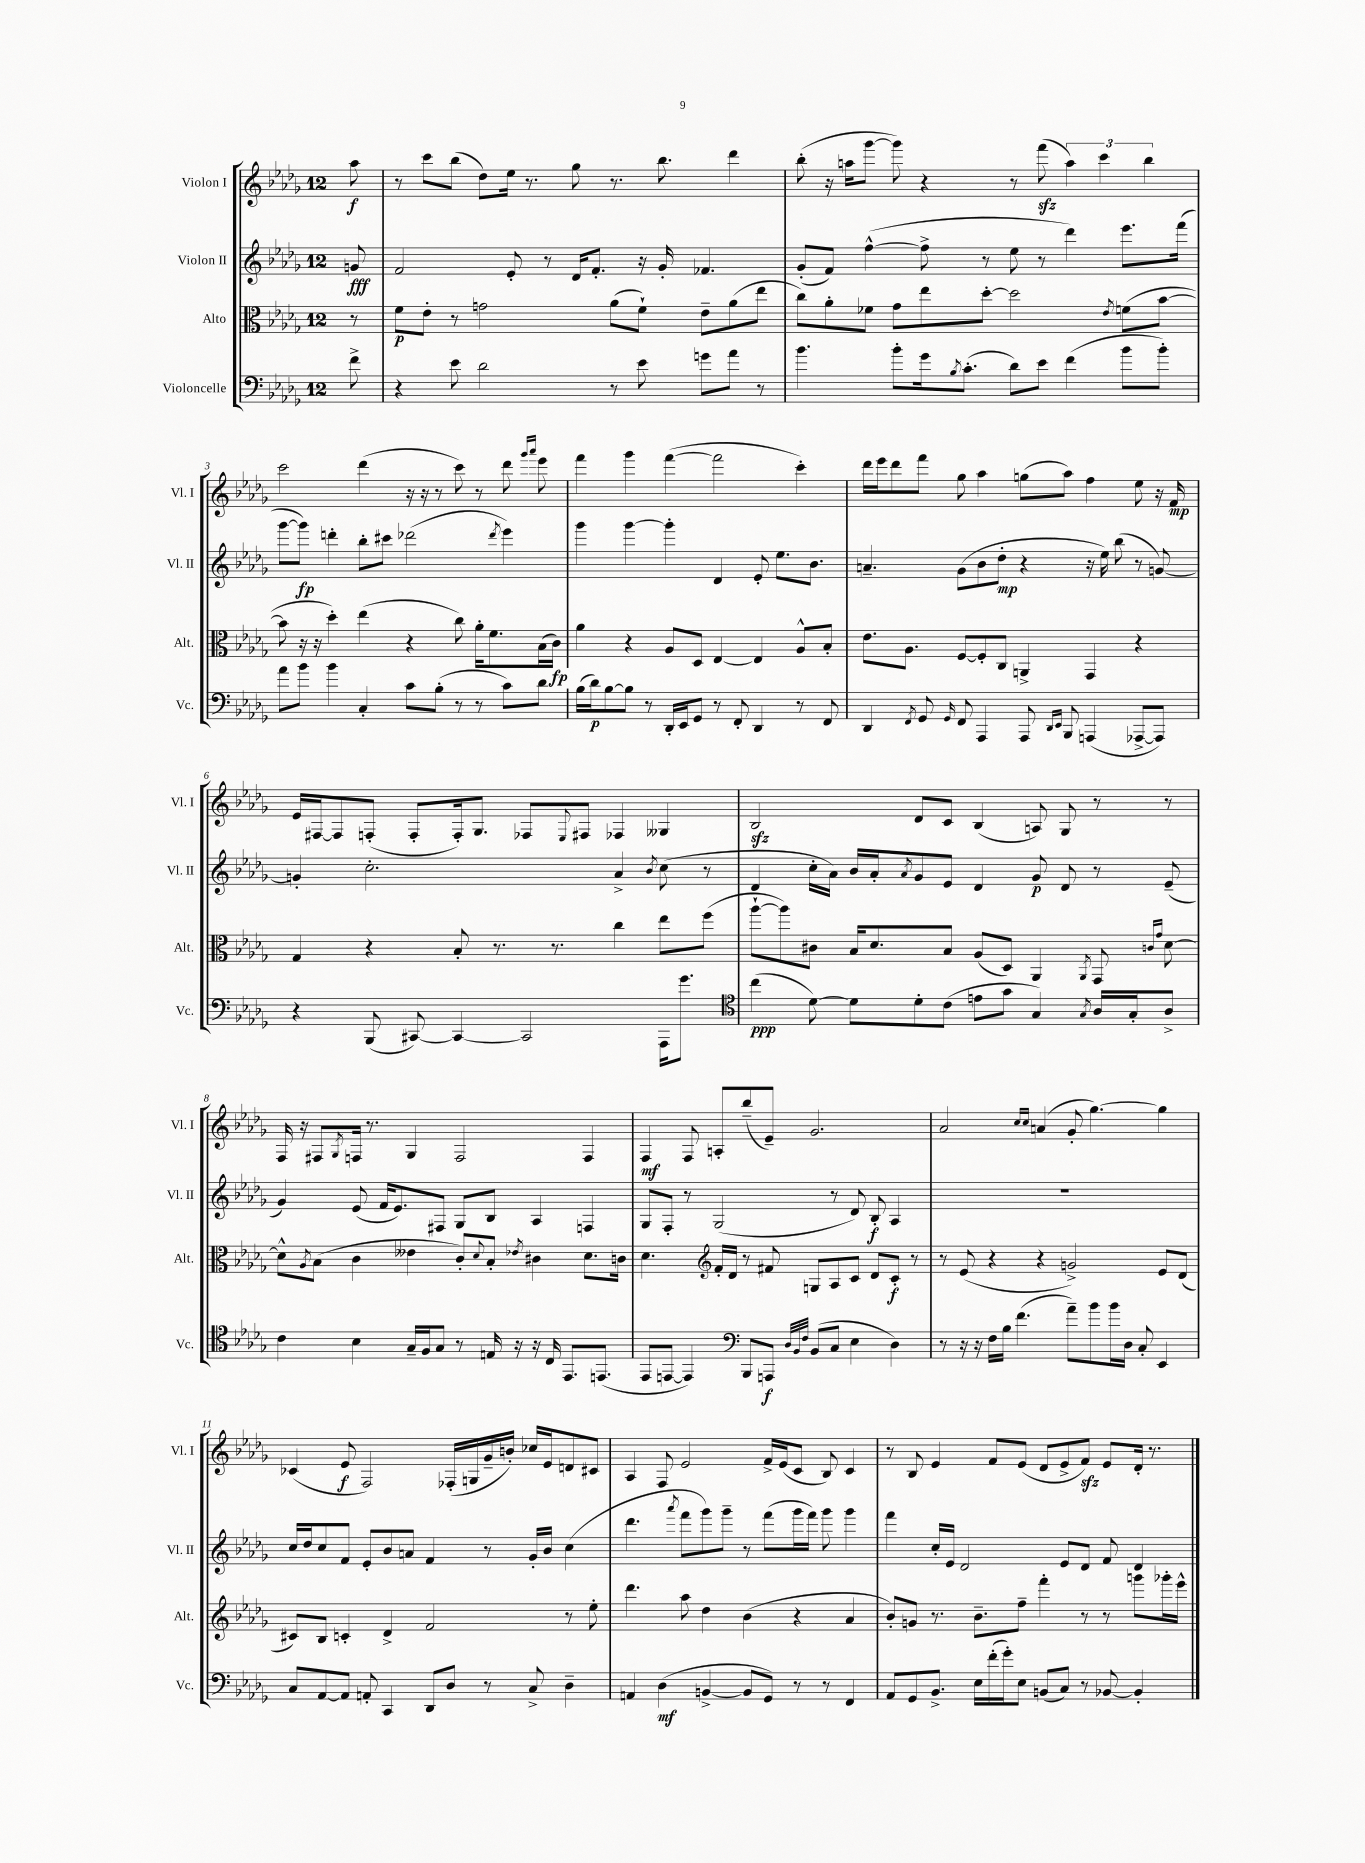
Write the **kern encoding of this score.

**kern	**dynam	**kern	**dynam	**kern	**dynam	**kern	**dynam
*part4	*part4	*part3	*part3	*part2	*part2	*part1	*part1
*staff4	*staff4	*staff3	*staff3	*staff2	*staff2	*staff1	*staff1
*I"Violoncelle	*	*I"Alto	*	*I"Violon II	*	*I"Violon I	*
*I'Vc.	*	*I'Alt.	*	*I'Vl. II	*	*I'Vl. I	*
*clefF4	*	*clefC3	*	*clefG2	*	*clefG2	*
*k[b-e-a-d-g-]	*	*k[b-e-a-d-g-]	*	*k[b-e-a-d-g-]	*	*k[b-e-a-d-g-]	*
*M12/8	*	*M12/8	*	*M12/8	*	*M12/8	*
=	=	=	=	=	=	=	=
8f^\	.	8r	.	8gn/	fff	8aa-\	f
=1	=1	=1	=1	=1	=1	=1	=1
4r	.	8f\L	p	2f/	.	8r	.
.	.	8e-'\J	.	.	.	8ccc\L	.
8e-\	.	8r	.	.	.	(8bb-\J	.
2d-\	.	2gn\	.	.	.	8dd-\L)	.
.	.	.	.	8e-'/	.	16ee-\Jk	.
.	.	.	.	.	.	8.r	.
.	.	.	.	8r	.	.	.
.	.	.	.	16d-/KL	.	8gg-\	.
.	.	.	.	8.f'/J	.	.	.
8r	.	(8a-\L	.	.	.	8.r	.
8e-\	.	8f`\J)	.	16r	.	.	.
.	.	.	.	16g-'/	.	8.bb-\	.
8gn\L	.	8e-~\L	.	4.f-X/	.	.	.
8a-\J	.	(8a-\	.	.	.	4ddd-\	.
8r	.	8ee-\J	.	.	.	.	.
=2	=2	=2	=2	=2	=2	=2	=2
4.b-\	.	8cc\L)	.	(8g-'/L	.	(8bb-'\	.
.	.	8a-'\	.	8f/J)	.	16r	.
.	.	.	.	.	.	16aan\KL	.
.	.	8f-X\J	.	([4ff^^\	.	[8ggg-\J	.
8b-'\L	.	8g-\L	.	.	.	8ggg-\])	.
16g-\k	.	8ee-\	.	8ff^\]	.	4r	.
8qB-/	.	.	.	.	.	.	.
(8.c'\J	.	.	.	.	.	.	.
.	.	[8dd-'\J	.	8r	.	.	.
8d-\L)	.	2dd-\]	.	8ee-\	.	8r	.
8e-\J	.	.	.	8r	.	(8fffzz\	.
(4f\	.	.	.	4ddd-\)	.	6aa\)	.
.	.	.	.	.	.	6ccc\	.
.	.	8qe-/	.	.	.	.	.
8b-\L	.	(8fn\L	.	8.eee-\L	.	.	.
.	.	.	.	.	.	6bb-\	.
8b-'\J)	.	[8b-\J	.	.	.	.	.
.	.	.	.	(16fff\Jk	.	.	.
!!LO:LB:g=z
=3	=3	=3	=3	=3	=3	=3	=3
8a-\L	.	8b-\]	.	[8ggg-\L	.	2ccc\	.
8b-\J	.	16r	.	8ggg-\J])	fp	.	.
.	.	16r	.	.	.	.	.
4b-\	.	4dd-'\)	.	4dddn'\	.	.	.
4C'/	.	(4ee-\	.	8bb-'\L	.	(4ddd-\	.
.	.	.	.	8ccc#X\J	.	.	.
8c\L	.	4r	.	(2ddd-X\	.	16r	.
.	.	.	.	.	.	16r	.
(8B-'\J	.	.	.	.	.	8r	.
8r	.	8cc\)	.	.	.	8ccc\)	.
8r	.	16a-'\KL	.	.	.	8r	.
.	.	8.f\	.	.	.	.	.
.	.	.	.	8qddd-/	.	.	.
8c\L)	.	.	.	4eee-\)	.	8ddd-\	.
.	.	.	.	.	.	16qqggg-/LL	.
.	.	.	.	.	.	16qqaaa-/JJ	.
8d-\J	.	(16B-\L	.	.	.	8eee-\	.
.	.	16c\JJ)	fp	.	.	.	.
=4	=4	=4	=4	=4	=4	=4	=4
(16B-\LL	.	4a-\	.	4ggg-\	.	4fff\	.
16d-\J)	p	.	.	.	.	.	.
[8B-\	.	.	.	.	.	.	.
8B-\J]	.	4r	.	[4ggg-\	.	4ggg-\	.
8r	.	.	.	.	.	.	.
16DD-'/LL	.	8A-/L	.	4ggg-'\]	.	([4fff\	.
16EE-/J	.	.	.	.	.	.	.
8GG-/J	.	8D-/J	.	.	.	.	.
8r	.	[4E-/	.	4d-/	.	2fff\]	.
8FF'/	.	.	.	.	.	.	.
4DD-/	.	4E-/]	.	8e-'/	.	.	.
.	.	.	.	8.ee-\L	.	.	.
8r	.	8A-^^/L	.	.	.	4ccc'\)	.
.	.	.	.	8.b-\J	.	.	.
8FF/	.	8B-'/J	.	.	.	.	.
=5	=5	=5	=5	=5	=5	=5	=5
4DD-/	.	8.e-\L	.	4.an~/	.	16ddd-\LL	.
.	.	.	.	.	.	16eee-\J	.
.	.	.	.	.	.	8ddd-\	.
.	.	8.A-\J	.	.	.	.	.
8qFF/	.	.	.	.	.	.	.
8GG-/	.	.	.	.	.	8fff\J	.
16qqGG-/	.	.	.	.	.	.	.
8FF/	.	[8F/L	.	(8g-\L	.	8gg-\	.
4AAA-/	.	8F'/]	.	8b-\	.	4aa-\	.
.	.	8C/J	.	8dd-'\J	mp	.	.
8AAA-/	.	4AAn^/	.	4r	.	(8ggn\L	.
16qqDD-/LL	.	.	.	.	.	.	.
16qqEE-/JJ	.	.	.	.	.	.	.
8BBB-/	.	.	.	.	.	8aa-\J)	.
(4AAAn/	.	4GG-/	.	16r	.	4ff\	.
.	.	.	.	16ee-\)	.	.	.
.	.	.	.	(8bb-\	.	.	.
[8AAA-X^/L	.	4r	.	8r	.	8ee-\	.
8AAA-/J])	.	.	.	[8gn/)	.	16r	.
.	.	.	.	.	.	16f/	mp
!!LO:LB:g=z
=6	=6	=6	=6	=6	=6	=6	=6
4r	.	4G-/	.	4gn'/]	.	16e-/LL	.
.	.	.	.	.	.	[16F#X/J	.
.	.	.	.	.	.	8F#/]	.
(8BBB-/	.	4r	.	2.cc'\	.	(8Fn'/J	.
[8CC#X/)	.	.	.	.	.	8F'/L	.
4CC#/_	.	8B-'/	.	.	.	16F'/k)	.
.	.	.	.	.	.	8.G-/J	.
.	.	8.r	.	.	.	.	.
2CC#/]	.	.	.	.	.	8F-X/L	.
.	.	8.r	.	.	.	.	.
.	.	.	.	.	.	8qqE-/	.
.	.	.	.	.	.	8F#X/J	.
.	.	4cc\	.	4a-^/	.	4F-X/	.
.	.	.	.	8qb-/	.	.	.
16AAA-\KL	.	8ee-\L	.	(8cc\	.	4G--X/	.
8.g-\J	.	.	.	.	.	.	.
.	.	(8ff\J	.	8r	.	.	.
=7	=7	=7	=7	=7	=7	=7	=7
*clefC4	*	*	*	*	*	*	*
(4cc\	ppp	[8aa-`\L	.	4d-/	.	2B-zz/	.
.	.	8aa-\])	.	.	.	.	.
[8d-\)	.	8c#X\J	.	16cc'\LL	.	.	.
.	.	.	.	16a-\JJ)	.	.	.
8d-\L]	.	16B-/KL	.	16b-/LL	.	.	.
.	.	8.d-/	.	16a-'/J	.	.	.
.	.	.	.	8qa-/	.	.	.
8d-'\	.	.	.	8g-/	.	8d-/L	.
(8c\J	.	8B-/J	.	8e-/J	.	8c/J	.
8en\L	.	(8A-/L	.	4d-/	.	(4B-/	.
8g-\J	.	8D-/J)	.	.	.	.	.
4G-/)	.	4AA-/	.	8g-/	p	8An/)	.
.	.	.	.	8d-/	.	8G-/	.
8qG-/	.	8qAA-/	.	.	.	.	.
16A-/LL	.	8GG-/	.	8r	.	8r	.
16G-'/J	.	.	.	.	.	.	.
.	.	16qqcn/LL	.	.	.	.	.
.	.	16qqg-/JJ	.	.	.	.	.
8A-^/J	.	[8d-\	.	(8e-~/	.	8r	.
!!LO:LB:g=z
=8	=8	=8	=8	=8	=8	=8	=8
4c\	.	8d-^^\L]	.	4g-/)	.	16F/	.
.	.	.	.	.	.	16r	.
.	.	8qA-/	.	.	.	.	.
.	.	(8B-\J	.	.	.	8F#X/L	.
.	.	.	.	.	.	8qG-/	.
4B-\	.	4c\	.	(8e-/	.	16Fn/Jk	.
.	.	.	.	.	.	8.r	.
.	.	.	.	16f/KL	.	.	.
.	.	.	.	8.e-/)	.	.	.
16G-~/LL	.	4e--X\	.	.	.	4G-/	.
16F/J	.	.	.	.	.	.	.
8G-/J	.	.	.	8F#X/J	.	.	.
8r	.	8c'/L)	.	8G-/L	.	2F/	.
.	.	8qqd-/	.	.	.	.	.
16En/	.	8B-'/J	.	8B-/J	.	.	.
16r	.	.	.	.	.	.	.
.	.	8qe-X/	.	.	.	.	.
16r	.	4c#X\	.	4A-/	.	.	.
16C/	.	.	.	.	.	.	.
8.EE-/L	.	.	.	.	.	.	.
.	.	8.d-\L	.	4Fn/	.	4F/	.
(8.EEn/J	.	.	.	.	.	.	.
.	.	16cn\Jk	.	.	.	.	.
=9	=9	=9	=9	=9	=9	=9	=9
8EE-/L	.	4.d-\	.	8G-/L	.	4F/	mf
[8EEn/J	.	.	.	8F'/J	.	.	.
4EE/])	.	.	.	8r	.	8F/	.
*	*	*clefG2	*	*	*	*	*
.	.	16f'/LL	.	(2G-/	.	8An'/L	.
.	.	16d-/JJ	.	.	.	.	.
*clefF4	*	*	*	*	*	*	*
8BBB-/L	.	8r	.	.	.	(8bb-~/	.
8AAAn/J	f	8f#X/	.	.	.	8e-~/J)	.
32qqD-/LLL	.	.	.	.	.	.	.
32qqBB-/	.	.	.	.	.	.	.
32qqF/JJJ	.	.	.	.	.	.	.
(8BB-/L	.	8Gn/L	.	.	.	2.g-/	.
8C/J	.	8A-/	.	8r	.	.	.
4E-\	.	8c/J	.	8d-/)	.	.	.
.	.	8d-/L	.	8B-'/	f	.	.
4D-\)	.	8c'/J	f	4A-/	.	.	.
.	.	8r	.	.	.	.	.
=10	=10	=10	=10	=10	=10	=10	=10
8r	.	8r	.	1.r	.	2a-/	.
16r	.	(8e-/	.	.	.	.	.
16r	.	.	.	.	.	.	.
16F\LL	.	4r	.	.	.	.	.
16B-\JJ	.	.	.	.	.	.	.
(4.f\	.	.	.	.	.	.	.
.	.	.	.	.	.	16qqcc/LL	.
.	.	.	.	.	.	16qqcc/JJ	.
.	.	4r	.	.	.	(4an/	.
8a-~\L)	.	2gn^/)	.	.	.	8g-'/	.
8b-\	.	.	.	.	.	[4.gg-\)	.
16b-\L	.	.	.	.	.	.	.
16D-\JJ	.	.	.	.	.	.	.
8C'/	.	.	.	.	.	.	.
4EE-/	.	8e-/L	.	.	.	4gg-\]	.
.	.	(8d-/J	.	.	.	.	.
!!LO:LB:g=z
=11	=11	=11	=11	=11	=11	=11	=11
8C/L	.	8c#X/L)	.	16cc/LL	.	(4c-X/	.
.	.	.	.	16dd-/J	.	.	.
[8AA-/	.	8B-/J	.	8cc/	.	.	.
8AA-/J]	.	4cn'/	.	8f/J	.	8e-/	f
8AAn'/	.	.	.	8e-'/L	.	2F/)	.
4CC/	.	4d-^/	.	8b-/	.	.	.
.	.	.	.	8an/J	.	.	.
8DD-/L	.	2f/	.	4f/	.	.	.
8D-/J	.	.	.	.	.	(16F-X'/LL	.
.	.	.	.	.	.	16Gn/	.
8r	.	.	.	8r	.	16g-~/	.
.	.	.	.	.	.	16bn'/JJ)	.
8C^/	.	.	.	16g-'/LL	.	16cc-X/LL	.
.	.	.	.	16b-/JJ	.	16e-/J	.
4D-~\	.	8r	.	(4cc\	.	8dn/	.
.	.	8ee-'\	.	.	.	8c#X/J	.
=12	=12	=12	=12	=12	=12	=12	=12
4AAn/	.	4.ddd-\	.	4.ddd-\	.	4A-/	.
(4D-\	mf	.	.	.	.	8F/	.
.	.	.	.	8qaaa-/	.	.	.
.	.	8aa-\	.	8fff\L	.	2e-/	.
[4BBn^/	.	4dd-\	.	8ggg-\)	.	.	.
.	.	.	.	8ggg-~\J	.	.	.
8BB/L]	.	(4b-\	.	8r	.	.	.
8GG-/J)	.	.	.	(8fff\L	.	16f^/LL	.
.	.	.	.	.	.	(16e-/J	.
8r	.	4r	.	16ggg-\L	.	8c/J	.
.	.	.	.	16fff\JJ)	.	.	.
8r	.	.	.	8ggg-\	.	8B-/)	.
4FF/	.	4a-/	.	4ggg-\	.	4c/	.
=13	=13	=13	=13	=13	=13	=13	=13
8AA-/L	.	8b-'/L)	.	4fff\	.	8r	.
8GG-/	.	8gn/J	.	.	.	8B-/	.
8.BB-^/J	.	8.r	.	16cc'/LL	.	4e-/	.
.	.	.	.	16e-/JJ	.	.	.
.	.	.	.	2d-/	.	.	.
16E-\LL	.	8.b-~\L	.	.	.	.	.
(16f'\	.	.	.	.	.	8f/L	.
16g-'\J)	.	.	.	.	.	.	.
8E-\J	.	8ff~\J	.	.	.	(8e-/J	.
(8BBn/L	.	4fff'\	.	.	.	8d-/L	.
8C/J)	.	.	.	8e-/L	.	8e-^/	.
8r	.	8r	.	8d-/J	.	8fzz/J)	.
[8BB-X/	.	8r	.	8f/	.	8e-/L	.
4BB-'/]	.	8gggn\L	.	4d-/	.	16d-'/Jk	.
.	.	.	.	.	.	8.r	.
.	.	16ggg-X'\L	.	.	.	.	.
.	.	16eee-^^\JJ	.	.	.	.	.
==	==	==	==	==	==	==	==
*-	*-	*-	*-	*-	*-	*-	*-
